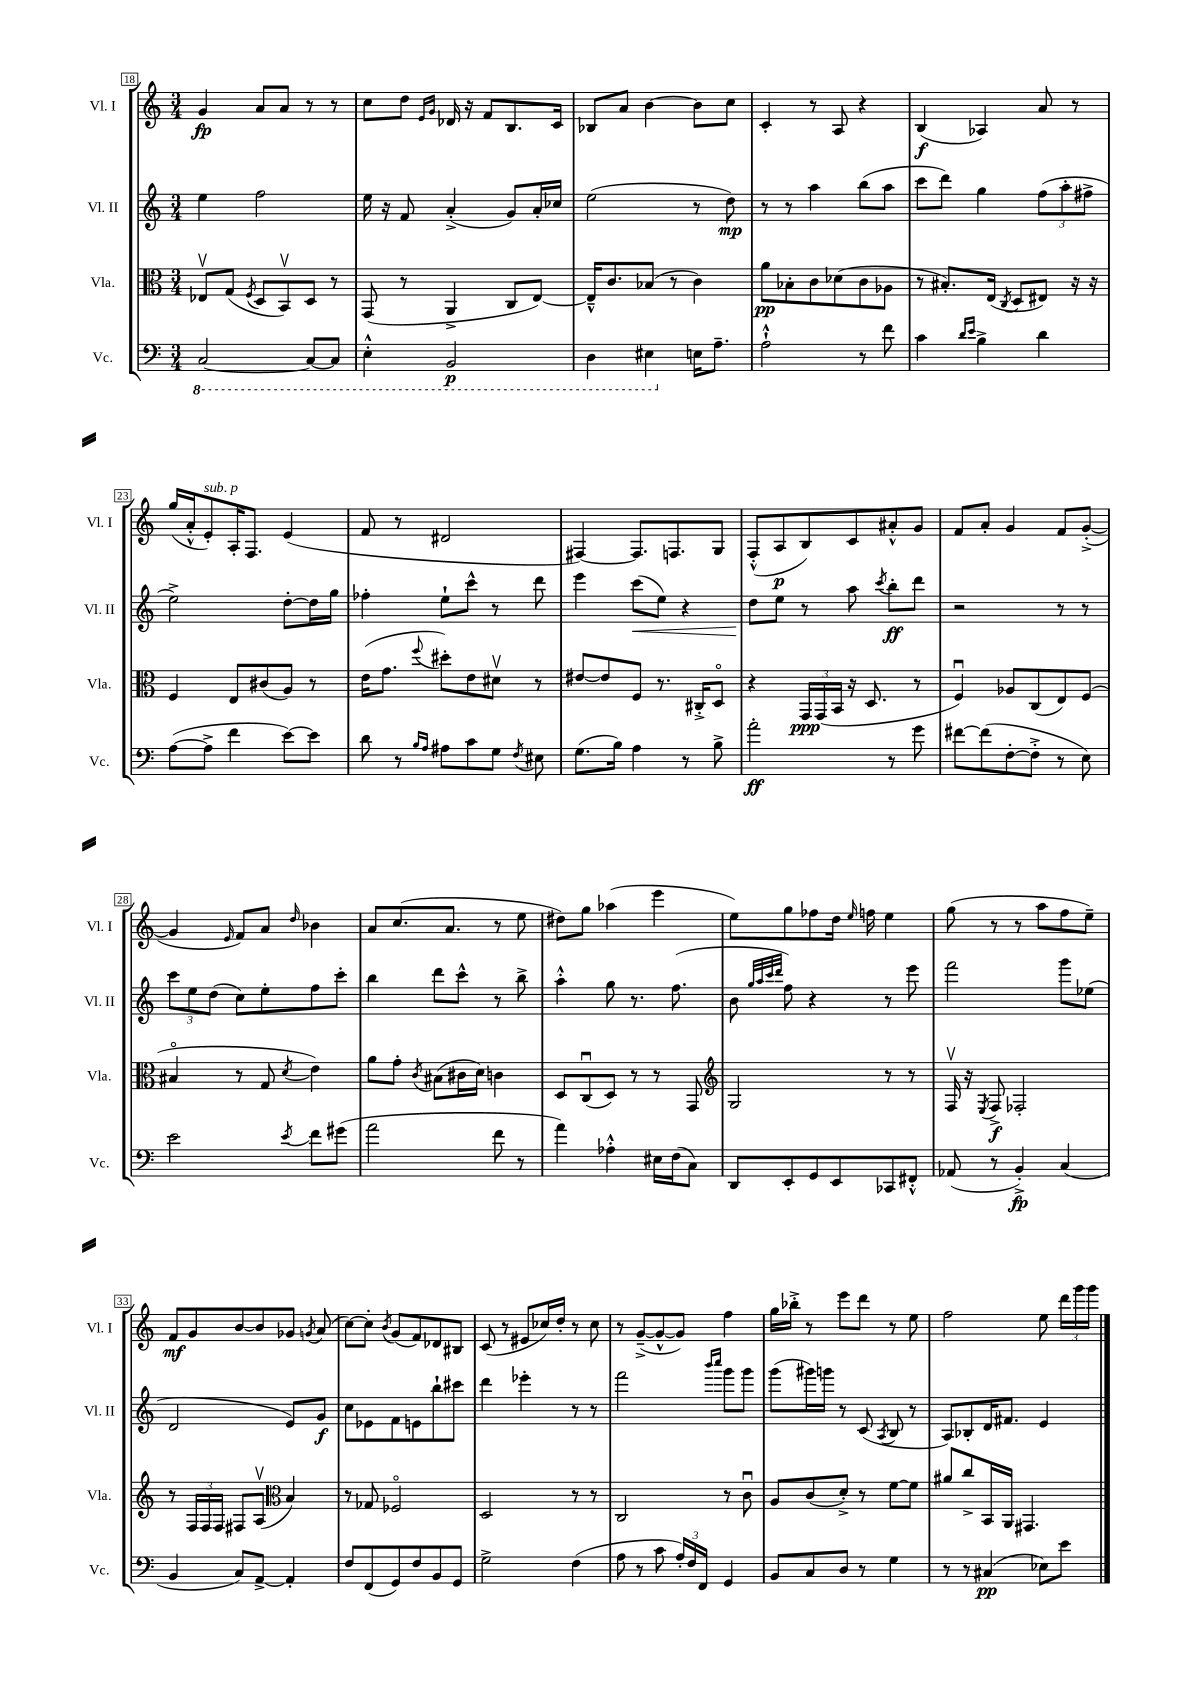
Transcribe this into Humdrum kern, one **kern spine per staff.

**kern	**dynam	**kern	**dynam	**kern	**dynam	**kern	**dynam
*part4	*part4	*part3	*part3	*part2	*part2	*part1	*part1
*staff4	*staff4	*staff3	*staff3	*staff2	*staff2	*staff1	*staff1
*I"Vc.	*	*I"Vla.	*	*I"Vl. II	*	*I"Vl. I	*
*I'Vc.	*	*I'Vla.	*	*I'Vl. II	*	*I'Vl. I	*
*clefF4	*	*clefC3	*	*clefG2	*	*clefG2	*
*k[]	*	*k[]	*	*k[]	*	*k[]	*
*M3/4	*	*M3/4	*	*M3/4	*	*M3/4	*
*8ba	*	*	*	*	*	*	*
=18	=18	=18	=18	=18	=18	=18	=18
[2CC/	.	8E-Xv/L	.	4ee\	.	4g/	fp
.	.	(8G/J	.	.	.	.	.
.	.	8qF/	.	.	.	.	.
.	.	8D/L	.	2ff\	.	8a/L	.
.	.	8BBv/)	.	.	.	8a/J	.
8CC/L_	.	8D/J	.	.	.	8r	.
8CC/J]	.	8r	.	.	.	8r	.
=19	=19	=19	=19	=19	=19	=19	=19
4EE'^^\	.	(8GG/	.	16ee\	.	8cc\L	.
.	.	.	.	16r	.	.	.
.	.	8r	.	8f/	.	8dd\J	.
.	.	.	.	.	.	16qqe/LL	.
.	.	.	.	.	.	16qqg/JJ	.
2BBB/	p	4AA^/	.	(4a'^/	.	16d-X/	.
.	.	.	.	.	.	16r	.
.	.	.	.	.	.	8f/L	.
.	.	8C/L	.	8g/L)	.	8.B/	.
.	.	[8E/J)	.	16a'/L	.	.	.
.	.	.	.	16cc-X/JJ	.	16c/Jk	.
=20	=20	=20	=20	=20	=20	=20	=20
4DD\	.	16E~^^/KL]	.	(2ee\	.	8B-X/L	.
.	.	8.c/	.	.	.	.	.
.	.	.	.	.	.	8a/J	.
4EE#X\	.	(8B-X/J	.	.	.	[4b\	.
.	.	8r	.	.	.	.	.
*X8ba	*	*	*	*	*	*	*
16En\KL	.	4c\)	.	8r	.	8b\L]	.
8.A~\J	.	.	.	.	.	.	.
.	.	.	.	8dd\)	mp	8cc\J	.
=21	=21	=21	=21	=21	=21	=21	=21
2A`^^\	.	8a\L	pp	8r	.	4c'/	.
.	.	8B-X'\	.	8r	.	.	.
.	.	8c\	.	4aa\	.	8r	.
.	.	(8d-X\	.	.	.	8A/	.
8r	.	8c\	.	(8bb\L	.	4r	.
8f\	.	8A-X\J	.	8aa\J	.	.	.
=22	=22	=22	=22	=22	=22	=22	=22
4c\	.	8r	.	8ccc\L	.	(4B/	f
.	.	8.B#X'/L)	.	8ddd\J)	.	.	.
16qqd/LL	.	.	.	.	.	.	.
16qqe/JJ	.	.	.	.	.	.	.
4B^\	.	.	.	4gg\	.	4A-X/)	.
.	.	(16E/Jk	.	.	.	.	.
.	.	8qC/	.	.	.	.	.
.	.	8D/L	.	.	.	.	.
4d\	.	8E#X/J)	.	(12ff\L	.	8a/	.
.	.	.	.	12aa'\	.	.	.
.	.	16r	.	.	.	8r	.
.	.	.	.	12ff#X^\J	.	.	.
.	.	16r	.	.	.	.	.
!!LO:LB:g=z
=23	=23	=23	=23	=23	=23	=23	=23
([8A\L	.	4F/	.	2ee^\)	.	(16gg/LL	.
.	.	.	.	.	.	16a'^^/J	.
!	!	!	!	!	!	!LO:TX:a:i:t=sub. p	!
8A^\J]	.	.	.	.	.	8e'/)	.
4f\	.	8E/L	.	.	.	16A'/K	.
.	.	.	.	.	.	8.F/J	.
.	.	(8c#X/	.	.	.	.	.
[8e\L)	.	8A/J)	.	[8dd'\L	.	(4e/	.
8e\J]	.	8r	.	16dd\L]	.	.	.
.	.	.	.	16gg\JJ	.	.	.
=24	=24	=24	=24	=24	=24	=24	=24
8d\	.	(16e\KL	.	4ff-X'\	.	8f/	.
.	.	8.g\J	.	.	.	.	.
8r	.	.	.	.	.	8r	.
16qqB/LL	.	.	.	.	.	.	.
16qqA/JJ	.	8qqff/	.	.	.	.	.
8A#X\L	.	8dd#X'\L)	.	8ee`\L	.	2d#X/	.
8c\	.	8e\	.	8ccc^^\J	.	.	.
8G\J	.	8d#Xv\J	.	8r	.	.	.
8qF/	.	.	.	.	.	.	.
8E#X\	.	8r	.	8ddd\	.	.	.
=25	=25	=25	=25	=25	=25	=25	=25
(8.G\L	.	[8e#X/L	.	4eee\	.	[4F#X/)	.
.	.	8e#/]	.	.	.	.	.
16B\Jk)	.	.	.	.	.	.	.
!	!	!	!	!	!LO:HP:b	!	!
4A\	.	8F/J	.	(8ccc\L	<	8.F#/L]	.
.	.	8.r	.	8ee\J)	.	.	.
.	.	.	.	.	.	8.Fn/	.
8r	.	.	.	4r	.	.	.
.	.	16C#X'^/KL	.	.	.	.	.
8B^\	.	8D/J	.	.	.	8G/J	.
=26	=26	=26	=26	=26	=26	=26	=26
2a'\	ff	4r	.	8dd\L	.	(8F'^^/L	.
.	.	.	.	8ee\J	[	8A/	p
.	.	24GG/LL	ppp	8r	.	8B/)	.
.	.	(24GG/	.	.	.	.	.
.	.	24BB/JJ	.	.	.	.	.
.	.	16r	.	8aa\	.	8c/	.
.	.	8.D/	.	.	.	.	.
.	.	.	.	8qccc/	.	.	.
8r	.	.	.	8bb'\L	ff	8a#X'^^/	.
8g\	.	8r	.	8ddd\J	.	8g/J	.
=27	=27	=27	=27	=27	=27	=27	=27
[8f#X\L	.	4Fu/)	.	2r	.	8f/L	.
(8f#\]	.	.	.	.	.	8a'/J	.
[8F'\	.	8A-X/L	.	.	.	4g/	.
8F'^\J]	.	(8C/	.	.	.	.	.
8r	.	8E/)	.	8r	.	8f/L	.
8E\)	.	(8F/J	.	8r	.	([8g'^/J	.
!!LO:LB:g=z
=28	=28	=28	=28	=28	=28	=28	=28
2e\	.	4B#X/	.	12ccc\L	.	4g/]	.
.	.	.	.	12ee\	.	.	.
.	.	.	.	(12dd\J	.	.	.
.	.	.	.	.	.	16qqe/	.
.	.	8r	.	8cc\L)	.	8f/L)	.
.	.	8G/	.	8ee'\	.	8a/J	.
8qe/	.	8qd/	.	.	.	16qqdd/	.
8f\L	.	4e\)	.	8ff\	.	4b-X\	.
(8g#X\J	.	.	.	8ccc'\J	.	.	.
=29	=29	=29	=29	=29	=29	=29	=29
2a\	.	8a\L	.	4bb\	.	8a/L	.
.	.	8g'\J	.	.	.	(8.cc/	.
.	.	8qc/	.	.	.	.	.
.	.	(8B#X\L	.	8ddd\L	.	.	.
.	.	.	.	.	.	8.a/J	.
.	.	16c#X\L	.	8ccc^^\J	.	.	.
.	.	16d\JJ)	.	.	.	.	.
8f\	.	4cn\	.	8r	.	8r	.
8r	.	.	.	8bb^\	.	8ee\	.
=30	=30	=30	=30	=30	=30	=30	=30
4a\)	.	8D/L	.	4aa'^^\	.	8dd#X\L)	.
.	.	(8Cu/	.	.	.	8gg\J	.
4A-X'^^\	.	8D/J)	.	8gg\	.	(4aa-X\	.
.	.	8r	.	8.r	.	.	.
16E#X\LL	.	8r	.	.	.	4eee\	.
(16F\J	.	.	.	(8.ff\	.	.	.
8C\J)	.	8GG/	.	.	.	.	.
=31	=31	=31	=31	=31	=31	=31	=31
*	*	*clefG2	*	*	*	*	*
8DD/L	.	2G/	.	8b\	.	8ee\L)	.
.	.	.	.	32qqgg/LLL	.	.	.
.	.	.	.	32qqaa/	.	.	.
.	.	.	.	32qqccc/	.	.	.
.	.	.	.	32qqddd/JJJ	.	.	.
8EE'/	.	.	.	8ff\)	.	8gg\	.
8GG/	.	.	.	4r	.	8ff-X\	.
8EE/	.	.	.	.	.	16dd\Jk	.
.	.	.	.	.	.	16qqee/	.
.	.	.	.	.	.	16ffn\	.
8CC-X/	.	8r	.	8r	.	4ee\	.
8FF#X'^^/J	.	8r	.	8eee\	.	.	.
=32	=32	=32	=32	=32	=32	=32	=32
(8AA-X/	.	16Fv/	.	2fff\	.	(8gg\	.
.	.	16r	.	.	.	.	.
.	.	8qE/	.	.	.	.	.
8r	.	8F^/	f	.	.	8r	.
4BB'^/)	fp	2F-X'/	.	.	.	8r	.
.	.	.	.	.	.	8aa\L	.
(4C/	.	.	.	8ggg\L	.	8ff\	.
.	.	.	.	(8ee-X\J	.	8ee~\J)	.
!!LO:LB:g=z
=33	=33	=33	=33	=33	=33	=33	=33
4BB/	.	8r	.	2d/	.	8f/L	mf
.	.	24F/LL	.	.	.	8g/	.
.	.	24F/	.	.	.	.	.
.	.	24F/JJ	.	.	.	.	.
8C/L)	.	8F#X/L	.	.	.	[8b/	.
[8AA^/J	.	(8Av/J	.	.	.	8b/]	.
*	*	*clefC3	*	*	*	*	*
4AA'/]	.	4B/)	.	8e/L)	.	8g-X/J	.
.	.	.	.	.	.	8qgn/	.
.	.	.	.	8g/J	f	(8a/	.
=34	=34	=34	=34	=34	=34	=34	=34
8F/L	.	8r	.	8cc\L	.	[8cc\L)	.
(8FF/	.	8G-X/	.	8e-X\	.	8cc'\J]	.
.	.	.	.	.	.	8qb/	.
8GG/)	.	2F-X/	.	8f\	.	(8g/L	.
8F/	.	.	.	8en\	.	8f/)	.
8BB/	.	.	.	8bb`\	.	8d-X/	.
8GG/J	.	.	.	8ccc#X\J	.	8B#X/J	.
=35	=35	=35	=35	=35	=35	=35	=35
2G^\	.	2D/	.	4ddd\	.	(8c/	.
.	.	.	.	.	.	8r	.
.	.	.	.	4eee-X'\	.	8e#X/L	.
.	.	.	.	.	.	16cc-X/L)	.
.	.	.	.	.	.	16dd'/JJ	.
(4F\	.	8r	.	8r	.	8r	.
.	.	8r	.	8r	.	8cc-\	.
=36	=36	=36	=36	=36	=36	=36	=36
8A\	.	2C/	.	2fff\	.	8r	.
8r	.	.	.	.	.	([8g~^/L	.
8c\	.	.	.	.	.	8g^^/_	.
24A'/LL)	.	.	.	.	.	8g/J])	.
24F/	.	.	.	.	.	.	.
24FF/JJ	.	.	.	.	.	.	.
.	.	.	.	16qqbbb/LL	.	.	.
.	.	.	.	16qqcccc/JJ	.	.	.
4GG/	.	8r	.	8ggg\L	.	4ff\	.
.	.	8cu\	.	8ggg\J	.	.	.
=37	=37	=37	=37	=37	=37	=37	=37
8BB/L	.	8A/L	.	(8ggg\L	.	16gg\LL	.
.	.	.	.	.	.	16bb-X'^\JJ	.
8C/	.	(8c/	.	16ggg#X\L)	.	8r	.
.	.	.	.	16gggn\JJ	.	.	.
8D/J	.	8d'^/J)	.	8r	.	8eee\L	.
8r	.	8r	.	(8c/	.	8ddd\J	.
.	.	.	.	8qA/	.	.	.
4G\	.	[8f\L	.	8B/	.	8r	.
.	.	8f\J]	.	8r	.	8ee\	.
=38	=38	=38	=38	=38	=38	=38	=38
8r	.	8a#X/L	.	8A/L)	.	2ff\	.
8r	.	8cc^/	.	8B-X'/	.	.	.
(4C#X/	pp	16BB/L	.	16d/K	.	.	.
.	.	16AA/JJ	.	8.f#X/J	.	.	.
.	.	4.GG#X/	.	.	.	.	.
8E-X\L)	.	.	.	4e/	.	8ee\	.
8e\J	.	.	.	.	.	24ddd\LL	.
.	.	.	.	.	.	24ggg\	.
.	.	.	.	.	.	24ggg\JJ	.
==	==	==	==	==	==	==	==
*-	*-	*-	*-	*-	*-	*-	*-
